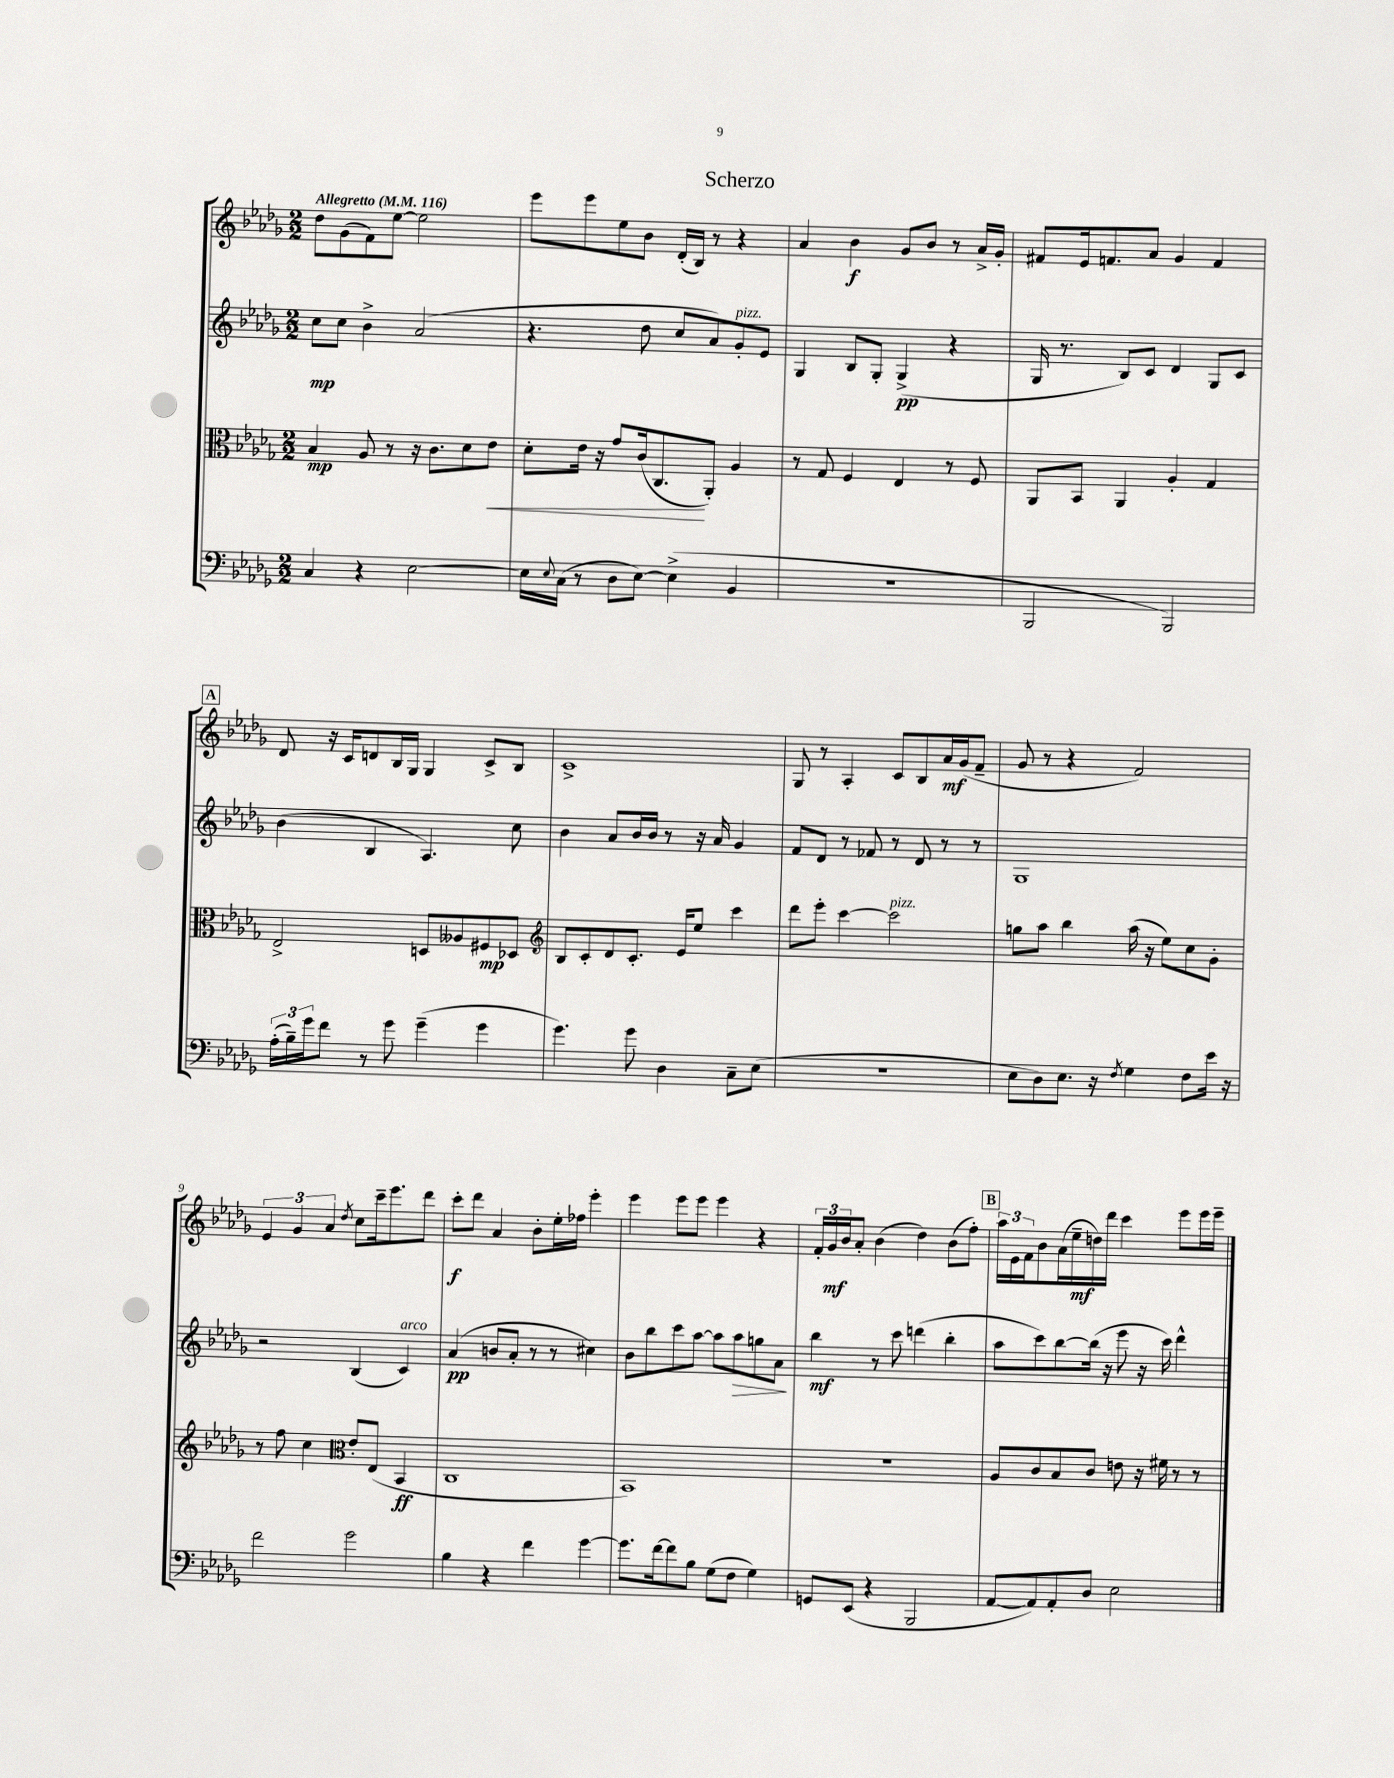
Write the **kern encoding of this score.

**kern	**kern	**kern	**kern
*staff4	*staff3	*staff2	*staff1
*clefF4	*clefC3	*clefG2	*clefG2
*k[b-e-a-d-g-]	*k[b-e-a-d-g-]	*k[b-e-a-d-g-]	*k[b-e-a-d-g-]
*M2/2	*M2/2	*M2/2	*M2/2
*MM116	*MM116	*MM116	*MM116
4C	4B-	8cc	8dd-
.	.	8cc	(8g-
4r	8A-	4b-^	8f)
.	8r	.	[8ee-
[2E-	16r	(2a-	2ee-]
.	8.c	.	.
.	8d-	.	.
.	8e-	.	.
=	=	=	=
16E-]	8d-'	4.r	8eee-
8qqE-	.	.	.
(16C	.	.	.
8r	16e-	.	8eee-
.	16r	.	.
8D-	8g-	.	8ee-
[8E-)	(16c	8dd-	8b-
.	8.C	.	.
(4E-^]	.	8cc	(16d-'
.	.	.	16B-)
.	8AA-')	8a-)	8r
4BB-	4A-	8g-'	4r
.	.	8e-	.
=	=	=	=
1r	8r	4G-	4a-
.	8G-	.	.
.	4F	8B-	4b-
.	.	8G-'	.
.	4E-	(4G-^	8g-
.	.	.	8b-
.	8r	4r	8r
.	8F	.	16a-^
.	.	.	16g-'
=	=	=	=
2BBB-	8AA-	16G-	8f#
.	.	8.r	.
.	8BB-	.	16e-
.	.	.	8.f
.	4AA-	8B-)	.
.	.	8c	8a-
2BBB-)	4A-'	4d-	4g-
.	4G-	8G-	4f
.	.	8c	.
=	=	=	=
(24A-'	2E-^	(4b-	8d-
24B-~)	.	.	.
24g-	.	.	.
8f	.	.	16r
.	.	.	16c
8r	.	4B-	8d
8g-	.	.	16B-
.	.	.	16G-
(4g-~	8D	4.A-)	4G-
.	8A--	.	.
4g-	8F#	.	8c^
.	8D-	8cc	8B-
=	=	=	=
*	*clefG2	*	*
4.g-)	8B-	4b-	1c^
.	8c'	.	.
.	8d-	8a-	.
8g-	8.c'	16b-	.
.	.	16b-	.
4D-	.	8r	.
.	16e-	.	.
.	8ee-	16r	.
.	.	16a-	.
8C~	4ccc	4g-	.
(8E-	.	.	.
=	=	=	=
1r	8ddd-	8f	8G-
.	8eee-'	8d-	8r
.	[4ccc	8r	4A-'
.	.	8f-	.
.	2ccc]	8r	8c
.	.	8d-	8B-
.	.	8r	16a-
.	.	.	(16g-
.	.	8r	8f~
=	=	=	=
8E-	8gg	1G-	8g-
8D-)	8aa-	.	8r
8.E-	4bb-	.	4r
16r	.	.	.
8qF	.	.	.
4G-	(16aa-	.	2f)
.	16r	.	.
.	8ee-)	.	.
8F	8cc	.	.
16e-	8g-'	.	.
16r	.	.	.
=	=	=	=
2f	8r	2r	6e-
.	8ff	.	.
.	.	.	6g-
.	4cc	.	.
.	.	.	6a-
*	*clefC3	*	*
.	.	.	8qdd-
2g-	8e-'	(4B-	8cc
.	(8E-	.	16ccc~
.	.	.	8.eee-
.	4BB-	4c)	.
.	.	.	8ddd-
=	=	=	=
4B-	1C	(4a-	8ccc'
.	.	.	8ddd-
4r	.	8b	4a-
.	.	8a-'	.
4f	.	8r	8b-'
.	.	8r	16ee-'
.	.	.	16ff-
[4g-	.	4cc#)	4eee-'
=	=	=	=
8.g-]	1BB-)	8b-	4eee-
.	.	8bb-	.
[16f	.	.	.
8f]	.	8ccc	8eee-
8B-	.	[8aa-	8eee-
(8G-	.	8aa-]	4eee-
8F	.	8aa-	.
4G-)	.	8gg	4r
.	.	8a-	.
=	=	=	=
8GG	1r	4bb-	24f'
.	.	.	24g-
.	.	.	24b-
(8EE-	.	.	8a-'
4r	.	8r	(4b-
.	.	8ccc	.
2BBB-	.	(4ddd	4dd-)
.	.	4bb-'	(8b-
.	.	.	8ff')
=	=	=	=
[8AA-	8A-	8aa-	24aa-
.	.	.	24e-
.	.	.	24f
8AA-])	8c	8ccc)	8b-
8AA-'	8B-	[8bb-	(16a-
.	.	.	16ee-~
8D-	8c	(16bb-]	16dd)
.	.	16r	16ddd-
2E-	8e	8eee-	4ccc
.	16r	16r	.
.	16f#	16ccc)	.
.	8r	4ddd-^^	8eee-
.	8r	.	16eee-
.	.	.	16eee-~
==	==	==	==
*-	*-	*-	*-
